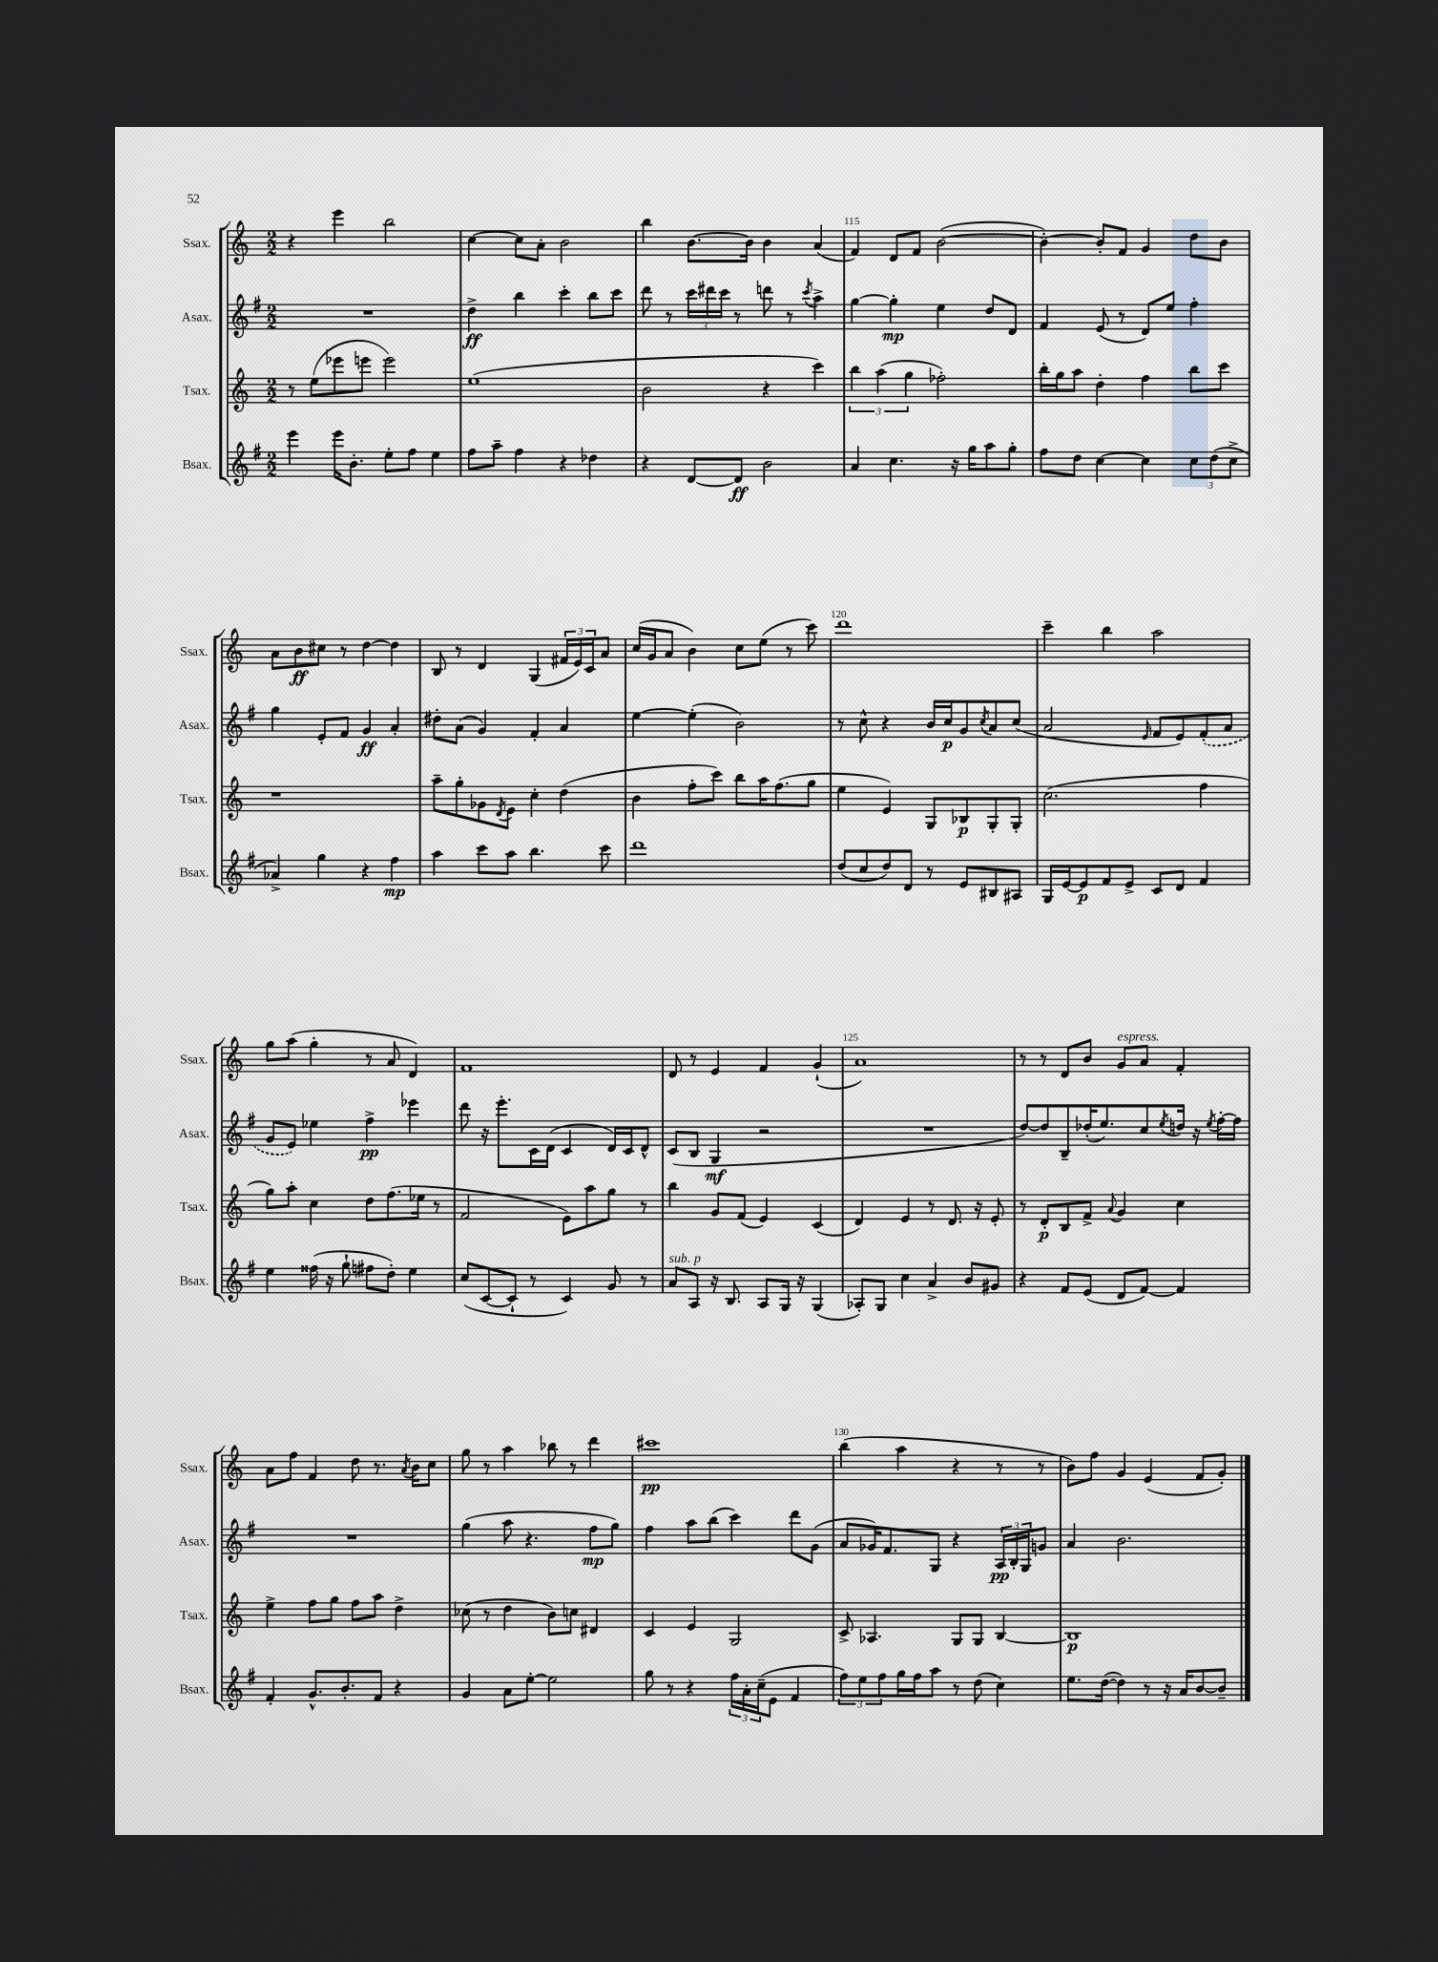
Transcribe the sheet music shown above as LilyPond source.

<<
\new StaffGroup <<
\new Staff = "s0" \with { instrumentName = "Ssax." shortInstrumentName = "Ssax." } {
    \clef treble \key c \major \numericTimeSignature \time 2/2
    r4 e'''4 b''2 |
    c''4~ c''8 a'8-. b'2 |
    b''4 b'8.~ b'16 b'4 a'4( |
    f'4) d'8 f'8 b'2~( |
    b'4~-.) b'8-. f'8 g'4 d''8 b'8 |
    a'8 b'8\ff cis''8 r8 d''4~ d''4 |
    b8 r8 d'4 g4( \tuplet 3/2 { fis'16 e'16) c'16 } a'8 |
    c''16( g'16 a'8 b'4) c''8 e''8( r8 c'''8) |
    d'''1 |
    c'''4-- b''4 a''2 |
    g''8 a''8( g''4-. r8 a'8 d'4) |
    f'1 |
    d'8 r8 e'4 f'4 g'4-!( |
    a'1) |
    r8 r8 d'8 b'8 g'8^\markup { \italic "espress." } a'8 f'4-. |
    a'8 f''8 f'4 d''8 r8. \acciaccatura { a'8 } b'16 c''8 |
    g''8 r8 a''4 bes''8 r8 d'''4 |
    cis'''1\pp |
    b''4( a''4 r4 r8 r8 |
    b'8) f''8 g'4 e'4( f'8 g'8-.) \bar "|." |
}
\new Staff = "s1" \with { instrumentName = "Asax." shortInstrumentName = "Asax." } {
    \clef treble \key g \major \numericTimeSignature \time 2/2
    R1 |
    d''4->\ff b''4 c'''4-. b''8 c'''8 |
    d'''8 r8 \tuplet 3/2 { c'''16 dis'''16 c'''16 } r8 d'''8 r8 \acciaccatura { c'''8 } a''4-> |
    g''4~ g''4-.\mp e''4 d''8 d'8 |
    fis'4 e'8( r8 d'8) e''8 fis''4-. |
    g''4 e'8-. fis'8 g'4\ff a'4-. |
    dis''8-. a'8( g'4) fis'4-. a'4 |
    e''4~ e''4-.( b'2) |
    r8 c''8-^ r4 b'16 c''16\p g'8 \acciaccatura { c''8 } a'8 c''8( |
    a'2 \grace { e'16 } fis'8 e'8) \once \slurDashed fis'8-.( a'8 |
    g'8 e'8) ees''4 fis''4->\pp ees'''4 |
    d'''8 r16 e'''8.-. c'16 d'16( c'4 d'16) c'16 d'8-^ |
    c'8( b8 g4\mf r2 |
    R1 |
    d''8~) d''8 b8-- des''16-.( e''8.) c''8 \acciaccatura { e''8 } d''16 r16 \acciaccatura { e''8 } fis''16~-. fis''16 |
    R1 |
    g''4( a''8 r4. fis''8\mp g''8) |
    fis''4 a''8 b''8( c'''4) d'''8 g'8( |
    a'8 ges'16) fis'8. g8 r4 \tuplet 3/2 { a16\pp b16-. g16 } g'8 |
    a'4 b'2. \bar "|." |
}
\new Staff = "s2" \with { instrumentName = "Tsax." shortInstrumentName = "Tsax." } {
    \clef treble \key c \major \numericTimeSignature \time 2/2
    r8 e''8( ees'''8 e'''8 e'''2) |
    e''1( |
    b'2 r4 c'''4) |
    \tuplet 3/2 { b''4 a''4( g''4 } fes''2-.) |
    b''16-. g''16 a''8 d''4-. f''4 b''8 c'''8 |
    r1 |
    a''8-- g''8-. ges'8 \acciaccatura { d'8 } e'8 c''4-. d''4( |
    b'4 f''8-. c'''8) b''8 a''16 f''8.( g''8 |
    e''4 e'4) g8 bes8\p g8-. g8-. |
    c''2.( f''4 |
    g''8) a''8-. c''4 d''8 f''8.( ees''16 r8 |
    f'2 e'8) a''8 g''8 r8 |
    b''4 g'8 f'8( e'4) c'4( |
    d'4) e'4 r8 d'8. r16 e'8-. |
    r8 d'8-.\p b8 f'8-> \appoggiatura { a'8 } g'4 c''4 |
    e''4-> f''8 g''8 f''8 a''8 d''4-> |
    ces''8( r8 d''4 b'8) c''8 dis'4 |
    c'4 e'4 g2 |
    c'8-> aes4. g8 g8 b4~ |
    b1\p \bar "|." |
}
\new Staff = "s3" \with { instrumentName = "Bsax." shortInstrumentName = "Bsax." } {
    \clef treble \key g \major \numericTimeSignature \time 2/2
    e'''4 e'''16 b'8.-. e''8-. fis''8 e''4 |
    fis''8 a''8-- fis''4 r4 des''4 |
    r4 d'8~ d'8\ff b'2 |
    a'4 c''4. r16 g''16 a''8 g''8-. |
    fis''8 d''8 c''4~ c''4 \tuplet 3/2 { c''8 d''8( c''8-> } |
    aes'4->) g''4 r4 fis''4\mp |
    a''4 c'''8 a''8 b''4. c'''8 |
    d'''1 |
    d''8( c''8 d''8) d'8 r8 e'8 bis8 ais8 |
    g16 e'16~ e'8\p fis'8 e'8-> c'8 d'8 fis'4 |
    e''4 fisis''16( r16 g''8-! fis''8 d''8-.) e''4 |
    c''8( c'8~ c'8-! r8 c'4) g'8 r8 |
    a'8^\markup { \italic "sub. p" } a8 r16 b8. a8 g16 r16 g4( |
    aes8-.) g8 c''4 a'4-> b'8 gis'8 |
    r4 fis'8 e'8( d'8 fis'8~) fis'4 |
    fis'4-. g'8.-^ b'8.-. fis'8 r4 |
    g'4 a'8 e''8~-. e''2 |
    g''8 r8 r4 \tuplet 3/2 { fis''16 a'16-. c''16--( } e'8 fis'4 |
    \tuplet 3/2 { fis''8) e''8 fis''8 } g''16 fis''16 a''8 r8 d''8( c''4) |
    e''8. d''16~( d''4) r8 r16 a'16 b'8~ b'8-- \bar "|." |
}
>>
>>
\layout { \context { \Score currentBarNumber = #112 \override BarNumber.break-visibility = ##(#f #t #t) barNumberVisibility = #(every-nth-bar-number-visible 5) } }
